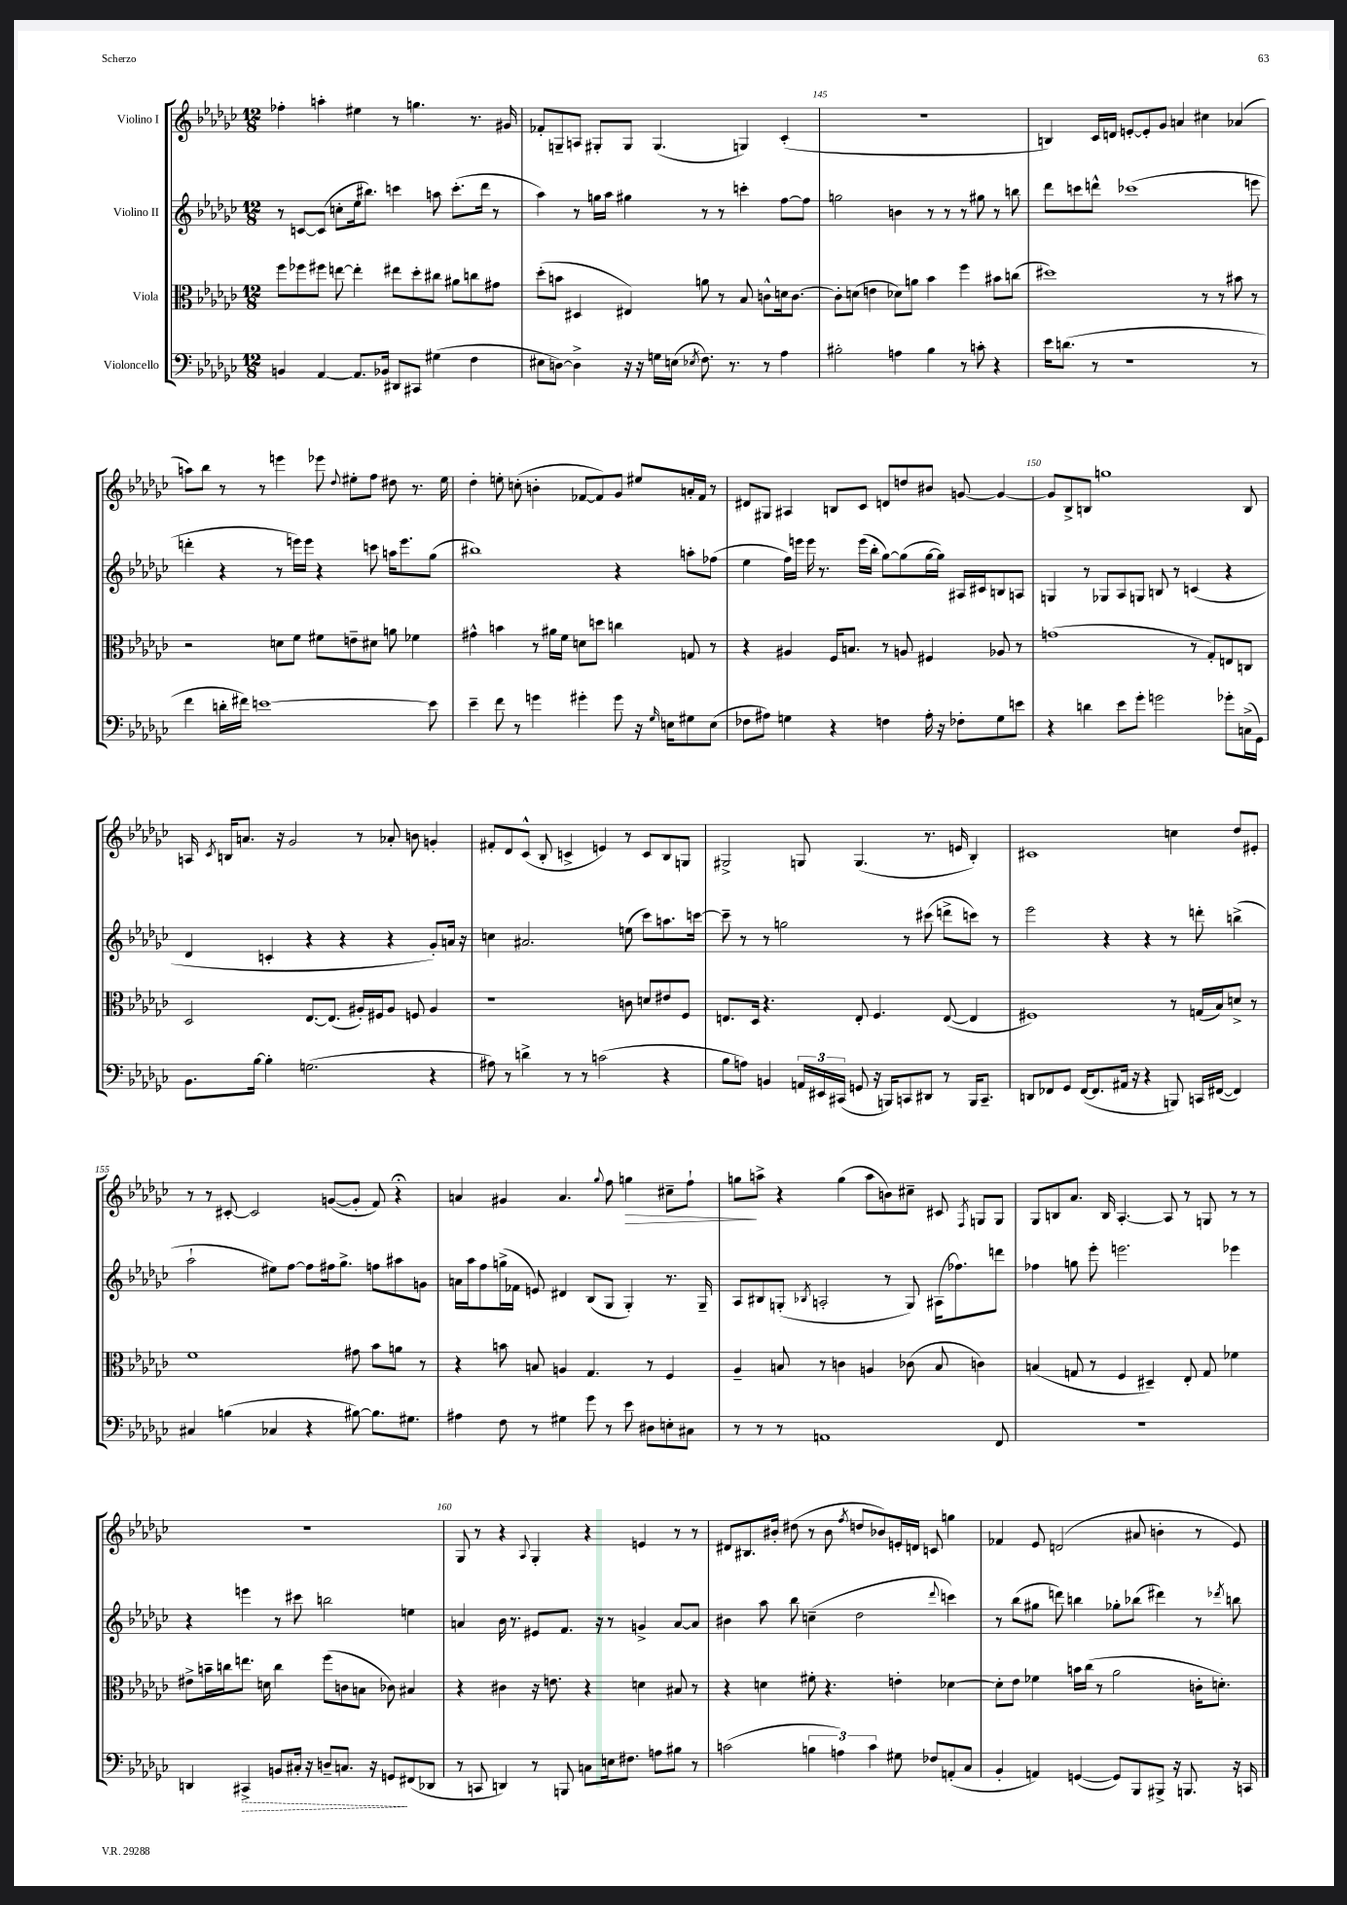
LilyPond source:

<<
\new StaffGroup <<
\new Staff = "s0" \with { instrumentName = "Violino I" } {
    \clef treble \key ges \major \numericTimeSignature \time 12/8
    \autoBeamOff fes''4-. a''4-. eis''4 r8 g''4. r8. gis'16 |
    fes'8[-. g8-- a8] gis8[-. gis8] gis4.( g4) ces'4-.( |
    R1. |
    b4) ces'16[ d'16] e'8[~-. e'8-. ges'8] a'4 cis''4 aes'4( |
    a''8[) bes''8] r8 r8 e'''4 ees'''8 \appoggiatura { des''8 } eis''8[-. f''8] dis''8 r8. eis''16 |
    des''4-. e''8-. c''8-.( b'4-. fes'8[~ fes'8) ges'8] eis''8[ a'16-. fes'16] r8 |
    dis'8[ gis8] ais4 b8[ ces'8] d'8[ d''8 bis'8] g'8~ g'4~ |
    g'8[ bes8-> b8] g''1 b8 |
    a16 \acciaccatura { ces'8 } b16[ a'8.] r16 ges'2 r8 aes'8-. b'8 g'4-. |
    fis'8[-. des'8 ces'8]-^( bes8-. c'4-> e'4) r8 c'8[ bes8 g8] |
    gis2-> g8 g4.( r8. e'16 bes4-.) |
    cis'1 c''4 des''8[ eis'8]-. |
    r8 r8 cis'8~-. cis'2 g'8[~( g'8]-. f'8) r4\fermata |
    a'4 gis'4 a'4. \appoggiatura { ges''8 } f''8 g''4\> cis''8[-- f''8]-! |
    g''8[\! a''8]-> r4 g''4( a''8[ b'8) cis''8]-- cis'8 \acciaccatura { f8 } g8[ g8] |
    ges8[ b8 aes'8.] b16 aes4.~-. aes8 r8 g8 r8 r8 |
    R1. |
    ges8 r8 r4 \appoggiatura { aes8 } ges4-. r4 e'4 r8 r8 |
    dis'8[ bis8. bis'16]-. dis''8( r8 bis'8 \acciaccatura { f''8 } d''8[ bes'8) e'16-. d'16] c'8 g''4 |
    fes'4 ees'8 d'2( ais'8 b'4-. r8 ees'8) \bar "|." |
}
\new Staff = "s1" \with { instrumentName = "Violino II" } {
    \clef treble \key ges \major \numericTimeSignature \time 12/8
    \autoBeamOff r8 c'8[~ c'8]( c''8[-. ees''16 bis''8.]) c'''4 a''8 c'''8.[-.( des'''16] r8 |
    aes''4) r8 g''16[ aes''16] gis''4 r8 r8 c'''4-. f''8[~ f''8] |
    g''2 b'4 r8 r8 r8 gis''8 r8 b''8 |
    des'''8[ c'''8 d'''8]-^ ces'''1( e'''8 |
    d'''4-. r4 r8 e'''16[) e'''16] r4 c'''8 a''16[ e'''8. ges''8]( |
    bis''1) r4 a''8[-. fes''8]( |
    ees''4 f''16[) e'''16] e'''16 r8. e'''16[( bes''16]-. ges''8[~) ges''8( ges''16~ ges''16]) ais16[ cis'16 b8 a8] |
    g4 r8 ges8[ aes8 g8] b8 r8 c'4( r4 |
    des'4 c'4-. r4 r4 r4 ges'8[-.) a'16] r16 |
    c''4 ais'2. e''8( ces'''8[) a''8. c'''16]~ |
    c'''8-- r8 r8 g''2 r8 cis'''8( d'''8[-> c'''8]) r8 |
    ees'''2 r4 r4 r8 d'''8-. b''4->( |
    aes''2-! eis''8[) f''8]~ f''8[ fis''16 ges''8.]-> f''8[ ais''8 g'8] |
    a'16[ aes''16 f''8 g''16->( fes'16] e'8) dis'4 bes8[( ges8] ges4-.) r8. ges16-- |
    aes8[ bis8 g8]-.( \acciaccatura { bes8 } a2-. r8 g8) ais16[( fes''8.) d'''8] |
    fes''4 g''8 ees'''8-. e'''2. ees'''4 |
    r4 e'''4 r8 cis'''8 b''2 e''4 |
    a'4 bes'16 r8. eis'8[ f'8.] r16 r8 g'4-> a'8[~ a'8] |
    bis'4 aes''8 bes''8 c''4--( des''2 \appoggiatura { des'''8 } c'''4) |
    r8 bes''8[( gis''8] d'''8) b''4 ges''8[-. bes''8]( dis'''4) r8 \acciaccatura { des'''8 } b''8 \bar "|." |
}
\new Staff = "s2" \with { instrumentName = "Viola" } {
    \clef alto \key ges \major \numericTimeSignature \time 12/8
    \autoBeamOff f''8[ fes''8 fis''8] e''8~ e''4-. eis''8[ des''8-. cis''8] ais'8[ c''8 gis'8] |
    des''8[-.( b'8] dis4 eis4) a'8 r8 bes8 c'8[-^ d'16 c'8.]~ |
    c'8[-. d'8]( e'4 des'8[) a'8] bes'4 f''4 bis'8[ c''8]( |
    dis''1) r8 r8 bis'8 r8 |
    r2 d'8[ f'8] fis'8[ e'8-- dis'8] a'8 fes'4 |
    gis'4-^ b'4 r8 ais'16[ f'16] d'8[ d''8] c''4 g8 r8 |
    r4 ais4 f16[ b8.] r8 a8 fis4 aes8 r8 |
    g'1( r8 ges8[-.) e8 c8] |
    des2 ees8.[~ ees8.]( ais16[-.) fis16 ais8] f8 ais4 |
    r1 c'8 d'8[ eis'8 f8] |
    e8.[ des16] r4. e8-. f4. e8~( e4 |
    fis1) r8 g16[( bes16) d'8]-> r8 |
    f'1 gis'8 bes'8[ a'8] r8 |
    r4 b'8 b8 a4 ges4. r8 f4 |
    aes4-- b8 r8 c'4 a4 ces'8( b8 c'4) |
    b4( g8 r8 f4 dis4--) ees8-. g8 fes'4 |
    eis'8[-> b'16-- c''16 e''8.] d'16 c''4 f''8[( c'8 b8] ces'8) bis4 |
    r4 cis'4 r16 e'8. r4 d'4 bis8 r8 |
    r4 d'4 fis'8-. r4. e'4-. des'4~ |
    des'8[-. ees'8] fes'4 b'16[ ces''16]( r8 aes'2 c'16[-. d'8.]-.) \bar "|." |
}
\new Staff = "s3" \with { instrumentName = "Violoncello" } {
    \clef bass \key ges \major \numericTimeSignature \time 12/8
    \autoBeamOff b,4 aes,4~ aes,8.[ bes,16] dis,8[ cis,8] gis4( f4 |
    eis8[ d8]~) d4-> r16 r16 g16[ e16]( \acciaccatura { ees8 } f8.) r8. r8 aes4 |
    bis2-. a4 bis4 r8 c'8-. r4 |
    ees'16[ d'8.]( r8 r1 r8 |
    f'4 d'16[-. fis'16]) e'1~ e'8 |
    ees'4-- f'8 r8 g'4 gis'4-. gis'8 r16 \grace { ges16 } e16[ gis8 e8]( |
    fes8[ ais8]) g4 r4 f4 ais16-. r16 fes8[-. g8 e'8] |
    r4 d'4 ees'8[ ges'8]-. g'2 ges'8[-. c16->( ges,16]) |
    bes,8.[ bes16]~ bes4-. g2.( r4 |
    ais8) r8 d'4-> r8 r8 c'2( r4 |
    bes8[ a8]) b,4 \tuplet 3/2 { a,16[ eis,16 cis,16]( } g,8 r16 b,,16[) c,8 dis,8] r8 b,,16[ c,8.]-- |
    d,8[ fes,8 ges,8] fes,16[~( fes,8. ais,16] r16 r4 b,,8) c,16[ fis,16]~( fis,4) |
    cis4 b4( ces4 r4 bis8~) bis8.[ gis8.] |
    ais4 f8 r8 gis4 ges'8 r8 ees'8 dis8[ e8-. cis8] |
    r8 r8 r8 a,1 f,8 |
    R1. |
    d,4 \once \override Hairpin.style = #'dashed-line cis,4->\> b,8[ cis16]-. r16 d8[-- c8.] r16 g,8[\! fis,8( des,8] |
    r8 c,8 d,4) r8 b,,8 c8[ e16 fis8.] a8[ bis8] r8 |
    c'2( \tuplet 3/2 { b4 a4) c'4 } gis8 fes8[ a,8-.( ces8] |
    bes,4-. a,4) g,4~( g,8[) bes,,8 bis,,8]-> r16 b,,8. r16 c,16 \bar "|." |
}
>>
>>
\layout { \context { \Score currentBarNumber = #143 \override BarNumber.break-visibility = ##(#f #t #t) barNumberVisibility = #(every-nth-bar-number-visible 5) } }
